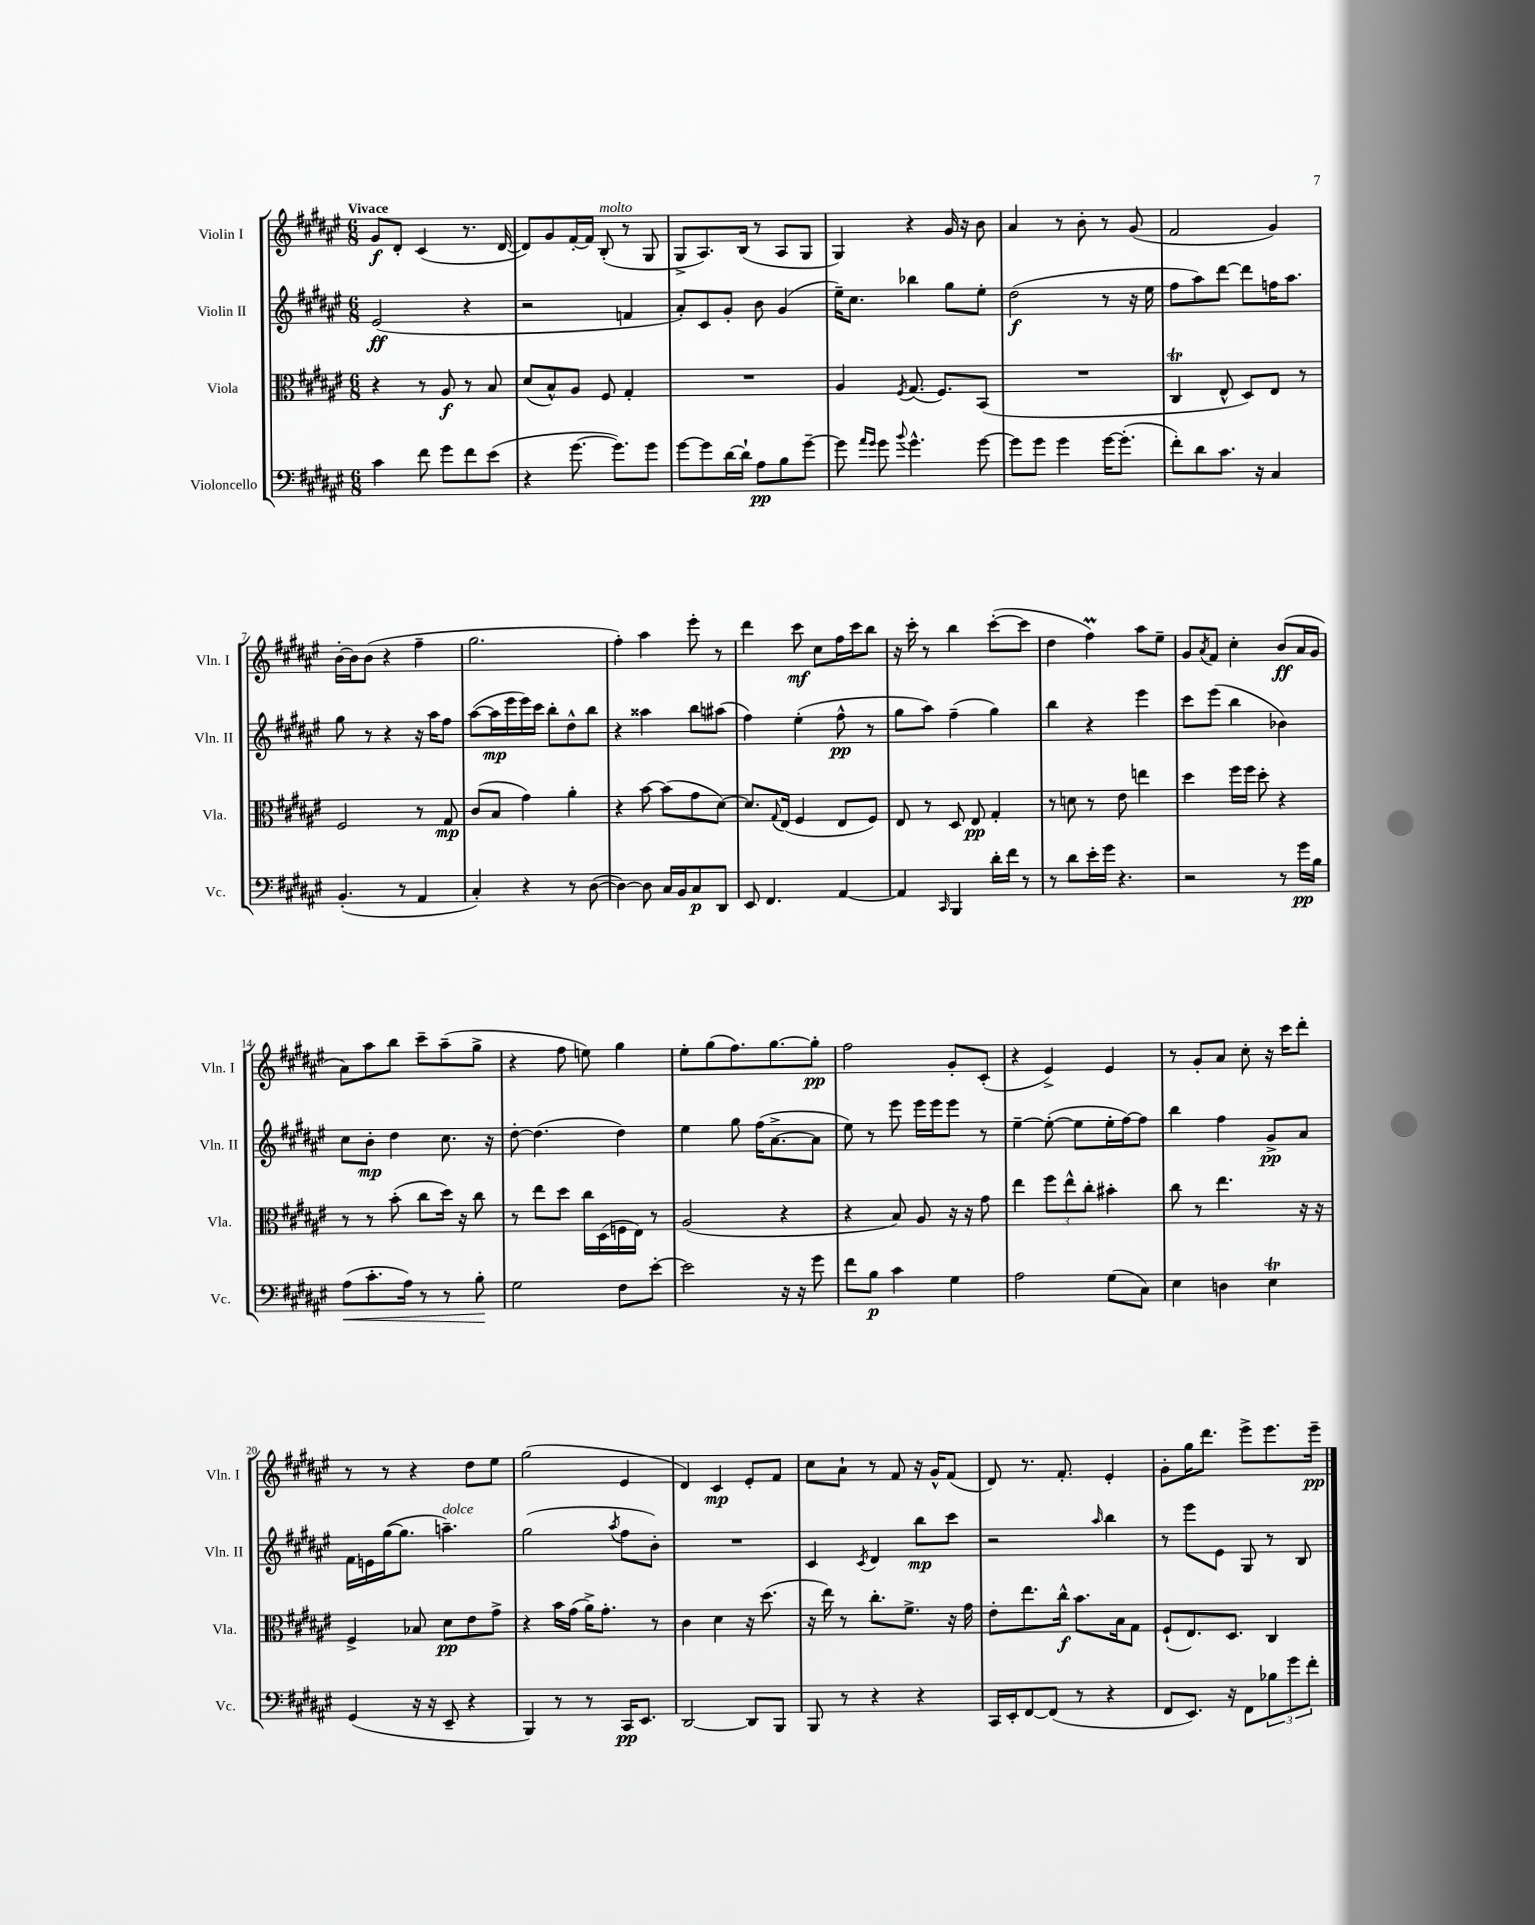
<<
\new StaffGroup <<
\new Staff = "s0" \with { instrumentName = "Violin I" shortInstrumentName = "Vln. I" } {
    \clef treble \key fis \major \numericTimeSignature \time 6/8 \tempo "Vivace"
    gis'8\f dis'8-. cis'4( r8. dis'16~ |
    dis'8) gis'8 fis'16~-. fis'16 b8-.^\markup { \italic "molto" }( r8 gis8 |
    gis8-> ais8.) b16( r8 ais8 gis8 |
    gis4) r4 gis'16 r16 b'8 |
    ais'4 r8 b'8-. r8 gis'8( |
    fis'2 gis'4) |
    b'16~-. b'16 b'8( r4 fis''4-- |
    gis''2. |
    fis''4-.) ais''4 eis'''8-. r8 |
    dis'''4 cis'''8\mf cis''8 fis''16 cis'''16 b''8 |
    r16 cis'''16-. r8 b''4 cis'''8~-.( cis'''8 |
    dis''4 fis''4\prall) ais''8 eis''8-- |
    gis'8 \acciaccatura { ais'8 } fis'8 cis''4-. b'8\ff( ais'16 gis'16 |
    ais'8) ais''8 b''8 cis'''8-- ais''8--( gis''8-> |
    r4 fis''8 e''8) gis''4 |
    eis''8-. gis''8( fis''8.) gis''8.~ gis''8-.\pp |
    fis''2 gis'8-. cis'8-.( |
    r4 eis'4->) eis'4 |
    r8 gis'8-. ais'8 cis''8-. r16 cis'''16 dis'''8-. |
    r8 r8 r4 dis''8 eis''8 |
    gis''2( eis'4 |
    dis'4) cis'4\mp eis'8-. fis'8 |
    cis''8 ais'8-! r8 fis'8 r16 gis'16-^ fis'8( |
    dis'8) r8. fis'8.-. eis'4-. |
    gis'8-. gis''16 dis'''8. eis'''8-> eis'''8. eis'''16--\pp \bar "|." |
}
\new Staff = "s1" \with { instrumentName = "Violin II" shortInstrumentName = "Vln. II" } {
    \clef treble \key fis \major \numericTimeSignature \time 6/8
    eis'2\ff( r4 |
    r2 f'4 |
    ais'8-.) cis'8 gis'8-. b'8 gis'4( |
    eis''16--) cis''8. bes''4 gis''8 eis''8-. |
    dis''2\f( r8 r16 eis''16 |
    fis''8 ais''8) dis'''8~ dis'''8 f''16 ais''8. |
    gis''8 r8 r4 r16 ais''16 fis''8 |
    ais''8~( ais''16\mp eis'''16 eis'''16) cis'''16 b''8-. dis''8-^ b''8 |
    r4 aisis''4 b''8 ais''8( |
    fis''4) eis''4-.( fis''8-^\pp r8 |
    gis''8 ais''8) fis''4--( gis''4) |
    b''4 r4 eis'''4 |
    cis'''8 eis'''8( b''4 bes'4) |
    cis''8 b'8-.\mp dis''4 cis''8. r16 |
    dis''8~-. dis''4.( dis''4) |
    eis''4 gis''8 fis''16( ais'8.~-> ais'8 |
    eis''8) r8 eis'''8 eis'''16 eis'''16 eis'''8 r8 |
    eis''4~-- eis''8~-.( eis''8 eis''16-. fis''16~) fis''8 |
    b''4 fis''4 gis'8->\pp ais'8 |
    fis'16 e'16 gis''16~( gis''8. a''4.--^\markup { \italic "dolce" }) |
    gis''2( \acciaccatura { ais''8 } fis''8 b'8-.) |
    R2. |
    cis'4 \acciaccatura { cis'8 } dis'4 b''8\mp cis'''8 |
    r2 \grace { ais''16 } b''4 |
    r8 eis'''8 eis'8 gis8 r8 b8 \bar "|." |
}
\new Staff = "s2" \with { instrumentName = "Viola" shortInstrumentName = "Vla." } {
    \clef alto \key fis \major \numericTimeSignature \time 6/8
    r4 r8 ais8\f r8 b8 |
    dis'8( b8-^) ais8 fis8 gis4-. |
    R2. |
    ais4 \acciaccatura { fis8 } gis8.( fis8.) b,8( |
    R2. |
    cis4\trill eis8-^ dis8) eis8 r8 |
    fis2 r8 gis8\mp |
    cis'8( b8 gis'4) ais'4-. |
    r4 b'8~ b'8( gis'8 dis'8~) |
    dis'8. \appoggiatura { gis8 } eis16( fis4 eis8 fis8) |
    eis8 r8 dis8 eis8\pp gis4-. |
    r8 d'8 r8 eis'8 e''4 |
    dis''4 fis''16 fis''16 dis''8-. r4 |
    r8 r8 b'8-.( cis''8 dis''16) r16 cis''8 |
    r8 eis''8 dis''8 cis''16 dis16( f16 eis16) r8 |
    ais2( r4 |
    r4 b8) ais8 r16 r16 gis'8 |
    eis''4 \tuplet 3/2 { fis''8 eis''8-^ cis''8-. } bis'4-. |
    cis''8 r8 eis''4. r16 r16 |
    fis4-> bes8 dis'8\pp eis'8 gis'8-> |
    r4 b'16 gis'16( ais'16->) gis'8.-. r8 |
    cis'4 dis'4 r16 dis''8.( |
    r16 eis''16) r8 cis''8.-. fis'8.-> r16 gis'16 |
    eis'8-. eis''8. cis''16-^\f b'8. b16 gis8 |
    fis8-!( eis8.) dis8. cis4 \bar "|." |
}
\new Staff = "s3" \with { instrumentName = "Violoncello" shortInstrumentName = "Vc." } {
    \clef bass \key fis \major \numericTimeSignature \time 6/8
    cis'4 fis'8 gis'8 fis'8 eis'8( |
    r4 gis'8.~ gis'8.) gis'8 |
    gis'8~ gis'8 dis'16~ dis'16-! ais8\pp b8 gis'8~-- |
    gis'8 \grace { ais'16 gis'16 } gis'8 \appoggiatura { b'8 } gis'4.-^ gis'8~ |
    gis'8 gis'8 gis'4 gis'16~ gis'8.-.( |
    fis'8-.) dis'8 cis'8. r16 cis4 |
    b,4.-.( r8 ais,4 |
    cis4-.) r4 r8 dis8~( |
    dis4~) dis8 cis16 b,16 cis8\p dis,8 |
    eis,8 fis,4. ais,4~ |
    ais,4 \grace { cis,16 } b,,4 dis'16-. fis'16 r8 |
    r8 dis'8 eis'16-. gis'16 r4. |
    r2 r8 gis'16\pp b16 |
    ais8\<( cis'8.-. ais16) r8 r8 b8-.\! |
    gis2 fis8 eis'8~-. |
    eis'2 r16 r16 gis'8 |
    fis'8 b8\p cis'4 gis4 |
    ais2 gis8( cis8) |
    eis4 d4 eis4\trill |
    gis,4( r16 r16 eis,8-- r4 |
    b,,4) r8 r8 cis,16\pp eis,8. |
    dis,2~ dis,8 b,,8 |
    b,,8 r8 r4 r4 |
    cis,16 eis,16-. fis,8~ fis,8( r8 r4 |
    fis,8 eis,8.) r16 fis,8 \tuplet 3/2 { bes8 gis'8 fis'8-. } \bar "|." |
}
>>
>>
